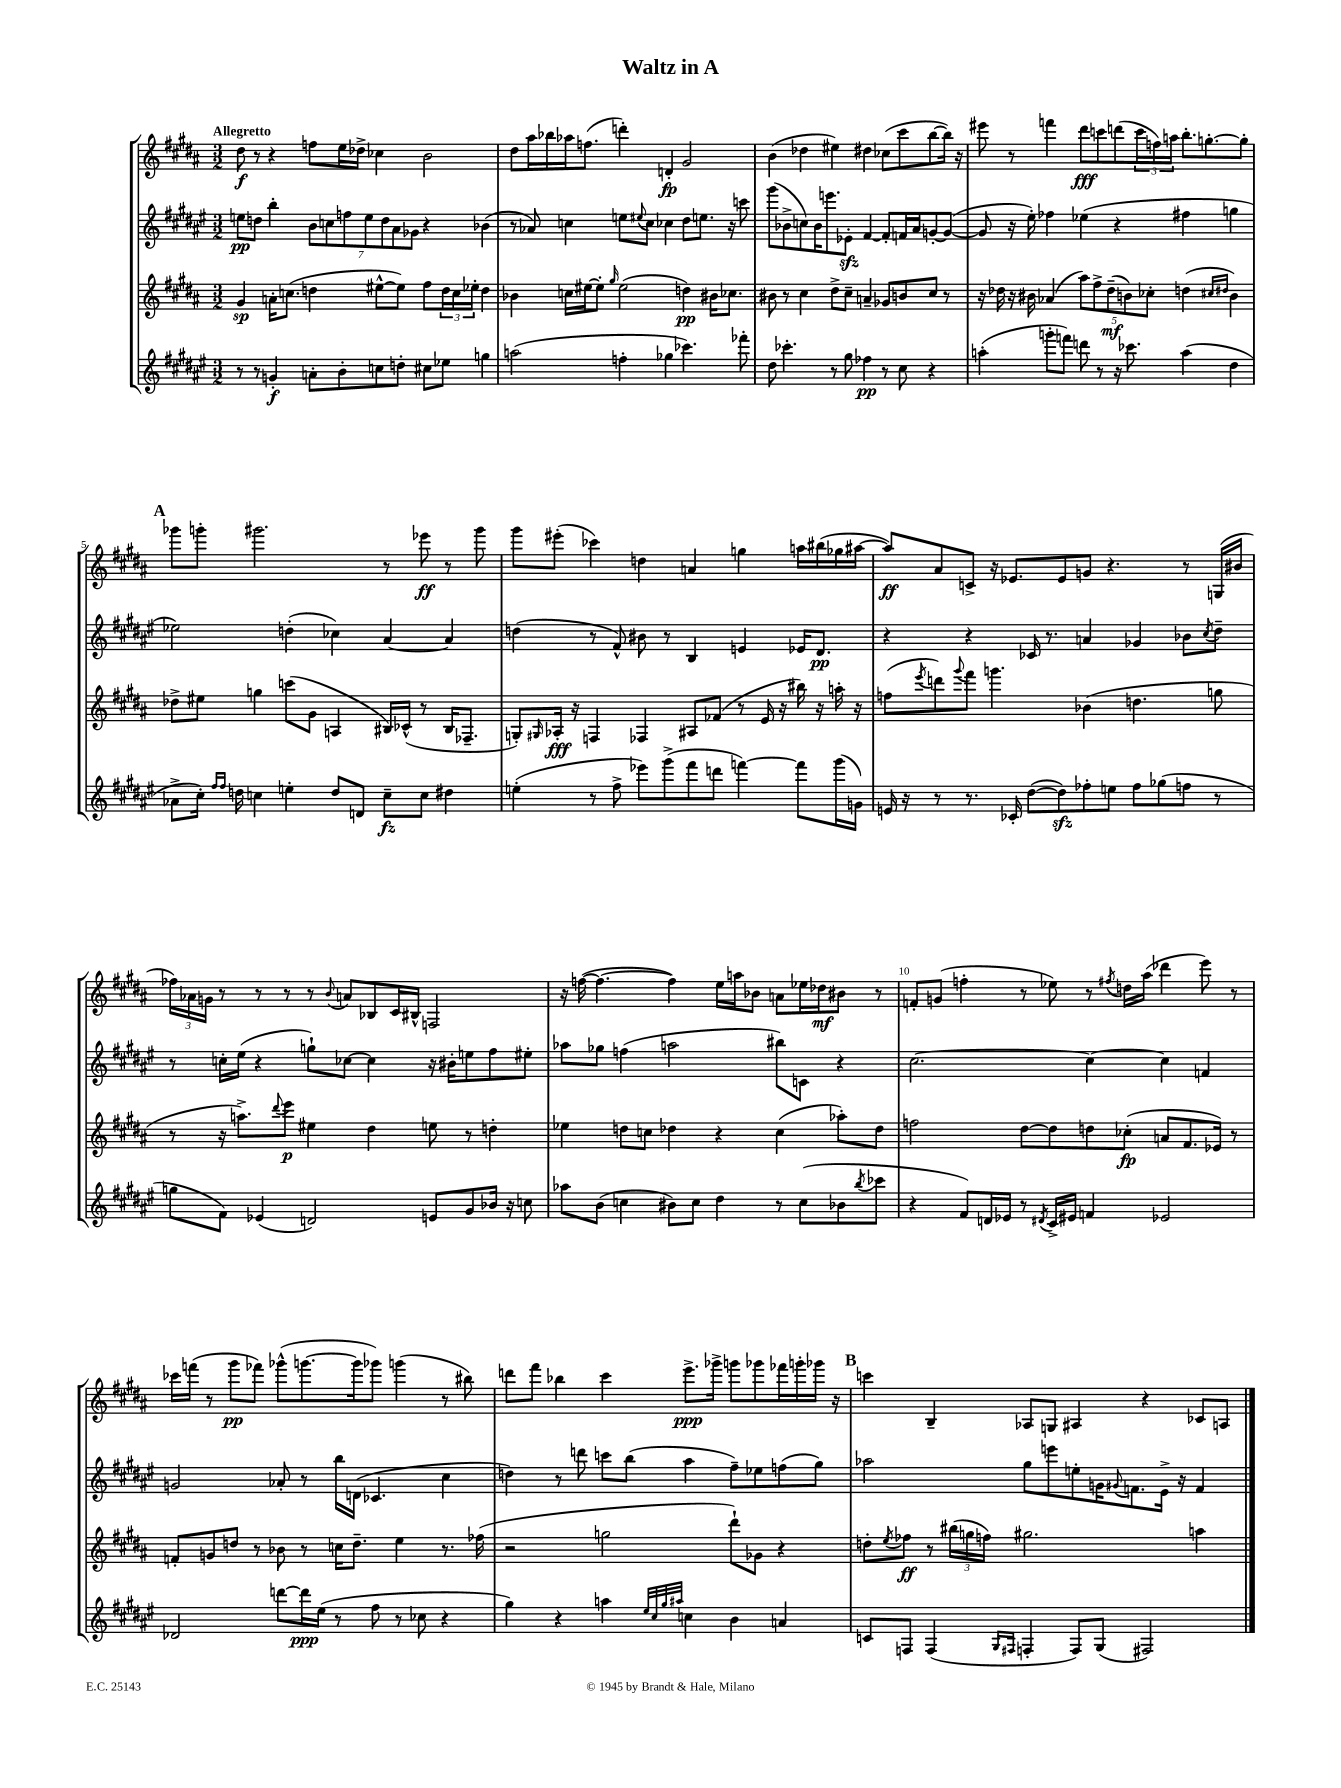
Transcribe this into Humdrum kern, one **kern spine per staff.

**kern	**dynam	**kern	**dynam	**kern	**dynam	**kern	**dynam
*part4	*part4	*part3	*part3	*part2	*part2	*part1	*part1
*staff4	*staff4	*staff3	*staff3	*staff2	*staff2	*staff1	*staff1
*clefG2	*	*clefG2	*	*clefG2	*	*clefG2	*
*k[f#c#g#d#a#e#]	*	*k[f#c#g#d#a#]	*	*k[f#c#g#d#a#e#]	*	*k[f#c#g#d#a#]	*
*M3/2	*	*M3/2	*	*M3/2	*	*M3/2	*
=1	=1	=1	=1	=1	=1	=1	=1
!	!	!	!	!	!	!LO:TX:a:B:t=Allegretto	!
8r	.	4g#/	sp	8een\L	pp	8dd#\	f
8r	.	.	.	8ddn\J	.	8r	.
4gn'/	f	16an'\KL	.	4bb'\	.	4r	.
.	.	(8.ccn\J	.	.	.	.	.
8an'\L	.	4ddn\	.	14b\L	.	8ffn\L	.
.	.	.	.	14ccn\	.	.	.
8b'\	.	.	.	.	.	16ee\L	.
.	.	.	.	14ffn\	.	.	.
.	.	.	.	.	.	16dd-X^\JJ	.
.	.	.	.	14ee\	.	.	.
8ccn\	.	[8ee#X^^\L	.	.	.	4cc-X\	.
.	.	.	.	14dd\	.	.	.
.	.	.	.	14a#\	.	.	.
8ddn'\J	.	8ee#\J])	.	.	.	.	.
.	.	.	.	14g-X\J	.	.	.
8cc#X\L	.	8ff#\L	.	4r	.	2b\	.
8ee-X\J	.	24dd\L	.	.	.	.	.
.	.	24cc\	.	.	.	.	.
.	.	24ee-X'\JJ	.	.	.	.	.
4ggn\	.	4dd\	.	(4b-X\	.	.	.
=2	=2	=2	=2	=2	=2	=2	=2
(2aan\	.	4b-X\	.	8r	.	8dd#\L	.
.	.	.	.	8a-X/)	.	16aa#\L	.
.	.	.	.	.	.	16bb-X\	.
.	.	16ccn\LL	.	4ccn\	.	16aa-X\J	.
.	.	[16ee#X\J	.	.	.	(8.ffn\J	.
.	.	8ee#'\J]	.	.	.	.	.
.	.	16qqgg#/	.	.	.	.	.
4ffn'\	.	(2ee#\	.	8een\L	.	4dddn'\)	.
.	.	.	.	8qqee#X/	.	.	.
.	.	.	.	8cc\J	.	.	.
4gg-X\	.	.	.	4cc-X\	.	4dn'/	fp
4.ccc-X\)	.	4ddn\)	pp	8dd#\L	.	2g#/	.
.	.	.	.	8.een\J	.	.	.
.	.	16b#X\KL	.	.	.	.	.
.	.	8.cc-X\J	.	16r	.	.	.
8fff-X'\	.	.	.	8cccn\	.	.	.
=3	=3	=3	=3	=3	=3	=3	=3
8dd#\	.	8b#X\	.	(8ggg#\L	.	(4b\	.
4.ccc-X'\	.	8r	.	8b-X^\	.	.	.
.	.	4cc#\	.	8ccn\)	.	4dd-X\	.
.	.	.	.	16b-\K	.	.	.
.	.	.	.	8.eeen\	.	.	.
8r	.	8dd#^\L	.	.	.	4ee#X\)	.
8gg#\	.	8cc#~\J	.	8e-Xzz'\J	.	.	.
4ff-X\	pp	4an~/	.	[4f#/	.	4dd#X\	.
8r	.	8g-X/L	.	8f#'/L]	.	(8cc-X\L	.
8cc#\	.	8bn/	.	16fn/L	.	8ccc#\	.
.	.	.	.	16a#/J	.	.	.
4r	.	8cc#/J	.	[8gn'/	.	[8bb\	.
.	.	8r	.	(8g/J_	.	16bb\Jk])	.
.	.	.	.	.	.	16r	.
=4	=4	=4	=4	=4	=4	=4	=4
(4aan'\	.	16r	.	8g/]	.	8eee#X\	.
.	.	16dd-X\	.	.	.	.	.
.	.	16r	.	16r	.	8r	.
.	.	16b#X\	.	16ee#'\)	.	.	.
8gggn'\L	.	(4a-X/	.	4ff-X\	.	4fffn\	.
8fffn\J)	.	.	.	.	.	.	.
8dddn\	.	10aa#\L)	.	(4ee-X\	.	8ddd#\L	fff
.	.	10ff#^\	.	.	.	.	.
8r	.	.	.	.	.	8cccn\	.
.	.	(10dd-~\	mf	.	.	.	.
16r	.	.	.	4r	.	(8dddn\	.
.	.	10bn\)	.	.	.	.	.
8.ccc-X\	.	.	.	.	.	.	.
.	.	.	.	.	.	24ccc\L	.
.	.	10cc-X'\J	.	.	.	.	.
.	.	.	.	.	.	24ffn\)	.
.	.	.	.	.	.	24aan\JJ	.
(4aa\	.	(4ddn\	.	4ff#X\	.	8.bb'\L	.
.	.	.	.	.	.	[8.ggn'\	.
.	.	16qqcc#X/LL	.	.	.	.	.
.	.	16qqdd#X/JJ	.	.	.	.	.
4dd#\	.	4b\)	.	4ggn\	.	.	.
.	.	.	.	.	.	8gg'\J]	.
!!LO:LB:g=z
!!LO:REH:place=s1:t=A
=5	=5	=5	=5	=5	=5	=5	=5
8a-X^\L	.	8dd-X^\L	.	2ee-X\)	.	8ggg-X\L	.
16cc#'\Jk)	.	8ee#X\J	.	.	.	8gggn'\J	.
16qqff#/LL	.	.	.	.	.	.	.
16qqff#/JJ	.	.	.	.	.	.	.
16ddn\	.	.	.	.	.	.	.
4ccn\	.	4ggn\	.	.	.	2.ggg#X\	.
4een'\	.	(8cccn\L	.	(4ddn'\	.	.	.
.	.	8g#\J	.	.	.	.	.
8dd/L	.	4An/	.	4cc-X\)	.	.	.
8dn/J	.	.	.	.	.	.	.
8cc~\L	fz	16B#X/LL)	.	[4a#/	.	8r	.
.	.	(16c-X^^/JJ	.	.	.	.	.
8cc\J	.	8r	.	.	.	8eee-X\	ff
4dd#X\	.	16B#/KL	.	4a#/]	.	8r	.
.	.	8.F-X~/J	.	.	.	.	.
.	.	.	.	.	.	8ggg#\	.
=6	=6	=6	=6	=6	=6	=6	=6
(4een'\	.	8Gn'/L)	.	(4ddn\	.	8ggg#\L	.
.	.	16qqG#X/	.	.	.	.	.
.	.	16A-X'/Jk	fff	.	.	(8eee#X'\J	.
.	.	16r	.	.	.	.	.
8r	.	4Fn/	.	8r	.	4ccc-X\)	.
8ff#^\	.	.	.	8f#^^/)	.	.	.
8eee-X\L)	.	4F-X/	.	8b#X\	.	4ddn\	.
(8ggg#^\	.	.	.	8r	.	.	.
8fff#\	.	8A#X/L	.	4B/	.	4an/	.
8dddn\J	.	(8f-X/J	.	.	.	.	.
[4fffn\)	.	8r	.	4en/	.	4ggn\	.
.	.	16e/	.	.	.	.	.
.	.	16r	.	.	.	.	.
8fff\L]	.	16bb#X\)	.	16e-X/KL	.	16aan\LL	.
.	.	16r	.	8.d#/J	pp	(16bb#X\	.
(16ggg#\L	.	16aan'\	.	.	.	16gg-X\	.
16gn\JJ)	.	16r	.	.	.	[16aa#X\JJ	.
=7	=7	=7	=7	=7	=7	=7	=7
16en/	.	(8ffn\L	.	4r	.	8aa#/L])	ff
16r	.	.	.	.	.	.	.
.	.	8qeee/	.	.	.	.	.
8r	.	8dddn\)	.	.	.	8a#/	.
.	.	8qqggg#/	.	.	.	.	.
8.r	.	8fff#\J	.	4r	.	8cn^/J	.
.	.	4.gggn\	.	.	.	16r	.
16c-X'/	.	.	.	.	.	8.e-X/L	.
([8dd#\L	.	.	.	16c-X/	.	.	.
.	.	.	.	8.r	.	.	.
8dd#zz\])	.	.	.	.	.	8e-/	.
8ff-X'\	.	(4b-X\	.	4an/	.	8gn/J	.
8een\J	.	.	.	.	.	4.r	.
8ff-\L	.	4.ddn\	.	4g-X/	.	.	.
(8gg-X\	.	.	.	.	.	.	.
8ffn\J	.	.	.	8b-X\L	.	8r	.
.	.	.	.	8qcc#/	.	.	.
8r	.	8ggn\	.	8dd#~\J	.	(16Gn/LL	.
.	.	.	.	.	.	16b#X/JJ	.
!!LO:LB:g=z
=8	=8	=8	=8	=8	=8	=8	=8
8ggn\L	.	8r	.	8r	.	24ff-X\LL)	.
.	.	.	.	.	.	24a-X\	.
.	.	.	.	.	.	24gn\JJ	.
8f#\J)	.	16r	.	16ccn'\LL	.	8r	.
.	.	8.aan^\L)	.	(16ee#\JJ	.	.	.
(4e-X/	.	.	.	4r	.	8r	.
.	.	8qqddd#/	.	.	.	.	.
.	.	8eee\J	p	.	.	8r	.
2dn/)	.	4ee#X\	.	8ggn`\L)	.	8r	.
.	.	.	.	.	.	8qqb/	.
.	.	.	.	[8cc-X\J	.	8an/L	.
.	.	4dd#\	.	4cc-\]	.	8B-X/	.
.	.	.	.	.	.	16c#/L	.
.	.	.	.	.	.	16B#X^^/JJ	.
8en/L	.	8een\	.	16r	.	2Fn/	.
.	.	.	.	16b#X'\KL	.	.	.
8g#/	.	8r	.	8een\	.	.	.
16b-X/Jk	.	4ddn'\	.	8ff#\	.	.	.
16r	.	.	.	.	.	.	.
8ccn\	.	.	.	8ee#X'\J	.	.	.
=9	=9	=9	=9	=9	=9	=9	=9
8aa-X\L	.	4ee-X\	.	8aa-X\L	.	16r	.
.	.	.	.	.	.	([16ffn\	.
(8b\J	.	.	.	8gg-X\J	.	4.ff\_	.
4ccn\	.	8ddn\L	.	(4ffn\	.	.	.
.	.	8ccn\J	.	.	.	.	.
8b#X\L)	.	4dd-X\	.	2aan\	.	4ff\])	.
8cc\J	.	.	.	.	.	.	.
4dd#\	.	4r	.	.	.	16ee\LL	.
.	.	.	.	.	.	16aan\J	.
.	.	.	.	.	.	8b-X\J	.
8r	.	(4cc\	.	8bb#X\L)	.	8an\L	.
(8cc\L	.	.	.	8cn\J	.	16ee-X\L	.
.	.	.	.	.	.	16dd-X\J	mf
8b-X\	.	8aa-X'\L)	.	4r	.	8b#X\J	.
8qbb/	.	.	.	.	.	.	.
8ccc-X\J	.	8dd-\J	.	.	.	8r	.
=10	=10	=10	=10	=10	=10	=10	=10
4r	.	2ffn\	.	[2.cc#\	.	8fn'/L	.
.	.	.	.	.	.	(8gn/J	.
8f#/L)	.	.	.	.	.	4ffn'\	.
16dn/L	.	.	.	.	.	.	.
16e-X/JJ	.	.	.	.	.	.	.
8r	.	[8dd#\L	.	.	.	8r	.
8qd#X/	.	.	.	.	.	.	.
16c#^/LL	.	8dd#\]	.	.	.	8ee-X\)	.
16e#X/JJ	.	.	.	.	.	.	.
4fn/	.	8ddn\	.	4cc#\_	.	8r	.
.	.	.	.	.	.	8qff#X/	.
.	.	(8cc-X'\J	fp	.	.	16ddn\LL	.
.	.	.	.	.	.	(16aa#\JJ	.
2e-X/	.	8an/L	.	4cc#\]	.	4ddd-X\	.
.	.	8.f#/	.	.	.	.	.
.	.	.	.	4fn/	.	8eee\)	.
.	.	16e-X/Jk)	.	.	.	.	.
.	.	8r	.	.	.	8r	.
!!LO:LB:g=z
=11	=11	=11	=11	=11	=11	=11	=11
2d-X/	.	8fn'/L	.	2gn/	.	16ccc-X\LL	.
.	.	.	.	.	.	(16fffn\JJ	.
.	.	8gn/	.	.	.	8r	.
.	.	8ddn/J	.	.	.	8ggg#\L	pp
.	.	8r	.	.	.	8fff-X\J)	.
[8dddn\L	.	8b-X\	.	8a-X'/	.	(8ggg-X^^\L	.
16ddd\L]	ppp	8r	.	8r	.	[8.gggn\	.
(16ee#\JJ	.	.	.	.	.	.	.
8r	.	16ccn\KL	.	16bb\LL	.	.	.
.	.	8.dd~\J	.	(16dn\JJ	.	16ggg\k]	.
8ff#\	.	.	.	4.c-X/	.	8ggg-X\J)	.
8r	.	4ee\	.	.	.	(4gggn\	.
8cc-X\	.	.	.	.	.	.	.
4r	.	8.r	.	4cc#\	.	8r	.
.	.	.	.	.	.	8bb#X\)	.
.	.	(16ff-X\	.	.	.	.	.
=12	=12	=12	=12	=12	=12	=12	=12
4gg#\)	.	2r	.	4ddn\)	.	8dddn\L	.
.	.	.	.	.	.	8fff#\J	.
4r	.	.	.	8r	.	4bb-X\	.
.	.	.	.	8dddn\	.	.	.
4aan\	.	2ggn\	.	8cccn\L	.	4ccc#\	.
.	.	.	.	(8bb\J	.	.	.
32qqee#/LLL	.	.	.	.	.	.	.
32qqcc#/	.	.	.	.	.	.	.
32qqgg#/	.	.	.	.	.	.	.
32qqaa#X/JJJ	.	.	.	.	.	.	.
4ccn\	.	.	.	4aa#\	.	8.eee^\L	ppp
.	.	.	.	.	.	16ggg-X^\Jk	.
4b\	.	8ddd#`\L)	.	8ff#~\L)	.	8gggn\L	.
.	.	8g-X\J	.	8ee-X\	.	8ggg-X\	.
4an/	.	4r	.	(8ffn\	.	16fff-X\L	.
.	.	.	.	.	.	16gggn'\	.
.	.	.	.	8gg#\J)	.	16ggg-X\JJ	.
.	.	.	.	.	.	16r	.
!!LO:REH:place=s1:t=B
=13	=13	=13	=13	=13	=13	=13	=13
8cn/L	.	8ddn'\L	.	2aa-X\	.	4cccn\	.
.	.	8qee/	.	.	.	.	.
8Fn/J	.	8ff-X\J	ff	.	.	.	.
(4F/	.	8r	.	.	.	4B~/	.
.	.	(24bb#X\LL	.	.	.	.	.
.	.	24ggn\	.	.	.	.	.
.	.	24ffn\JJ)	.	.	.	.	.
16qqG#/LL	.	.	.	.	.	.	.
16qqF#X/JJ	.	.	.	.	.	.	.
4Fn'/	.	2.gg#X\	.	8gg#\L	.	8A-X/L	.
.	.	.	.	8eeen\	.	8Gn/J	.
8F/L)	.	.	.	8een'\	.	4A#X/	.
(8G#/J	.	.	.	16gn\K	.	.	.
.	.	.	.	8qqg#X/	.	.	.
.	.	.	.	8.fn\	.	.	.
2F#X/)	.	.	.	.	.	4r	.
.	.	.	.	16e#^\Jk	.	.	.
.	.	.	.	16r	.	.	.
.	.	4aan\	.	4f/	.	8c-X/L	.
.	.	.	.	.	.	8An/J	.
==	==	==	==	==	==	==	==
*-	*-	*-	*-	*-	*-	*-	*-
